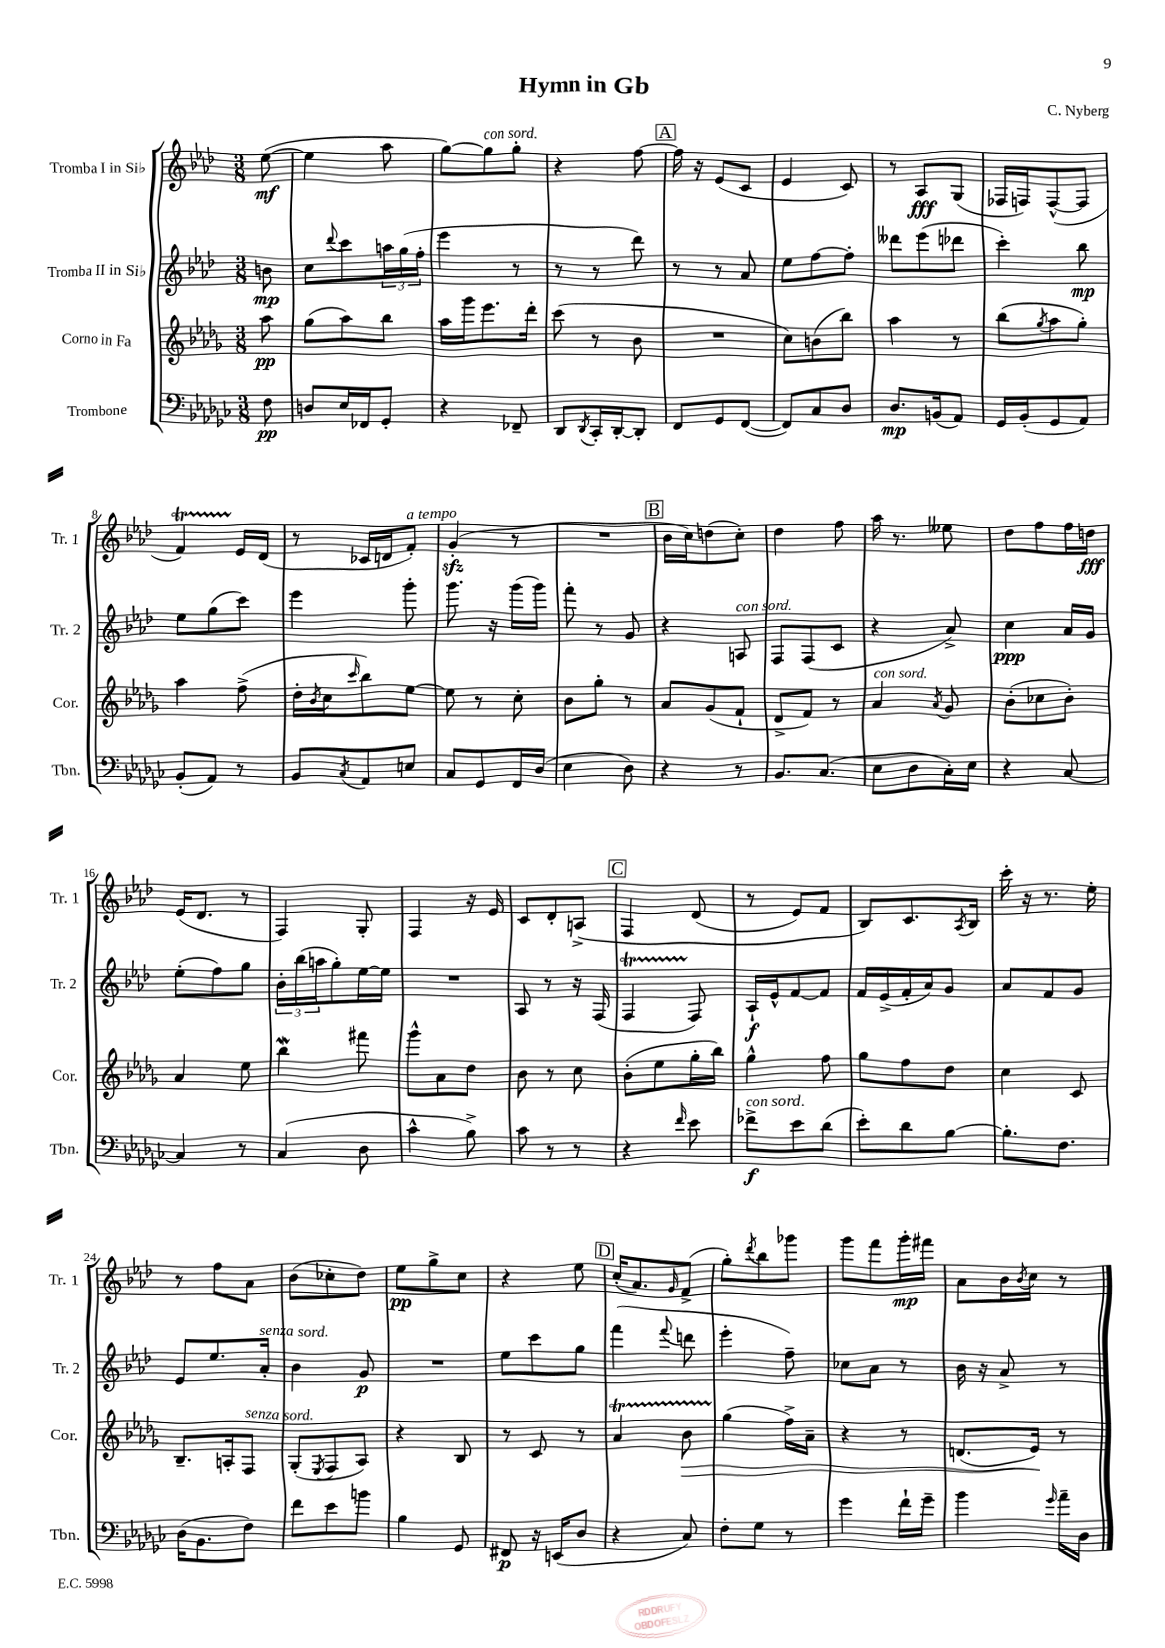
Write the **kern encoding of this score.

**kern	**kern	**kern	**kern
*staff4	*staff3	*staff2	*staff1
*clefF4	*clefG2	*clefG2	*clefG2
*k[b-e-a-d-g-c-]	*k[b-e-a-d-g-]	*k[b-e-a-d-]	*k[b-e-a-d-]
*M3/8	*M3/8	*M3/8	*M3/8
8F	8aa-	8b	([8ee-
=	=	=	=
8D	(8gg-	8cc	4ee-]
.	.	8qqddd-	.
16E-	8aa-)	8ccc	.
16FF-	.	.	.
8GG-'	8bb-	24aa	8aa-
.	.	(24gg	.
.	.	24ff'	.
=	=	=	=
4r	16aa-	4eee-	[8gg)
.	16ggg-	.	.
.	8.eee-	.	8gg]
8FF-~	.	8r	8gg'
.	16ddd-'	.	.
=	=	=	=
8DD-	(8ccc	8r	4r
8qDD-	.	.	.
16CC-'	8r	8r	.
[16DD-'	.	.	.
8DD-']	8b-	8ddd-)	[8ff
=	=	=	=
8FF	4.r	8r	16ff]
.	.	.	16r
8GG-	.	8r	(8e-
([8FF	.	8a-	8c
=	=	=	=
8FF])	8cc)	8ee-	4e-
8C-	(8b	[8ff	.
8D-	8bb-)	8ff']	8c)
=	=	=	=
8.D-	4aa-	8ddd--	8r
.	.	(8eee-	8A-
(16BB	.	.	.
8AA-)	8r	8ddd-	(8G
=	=	=	=
16GG-	(8bb-	4ccc')	16F-
(16BB-'	.	.	16F)
.	8qgg-	.	.
8GG-	8aa-	.	([8F^^
8AA-)	8gg-')	8bb-	8F]
=	=	=	=
(8BB-'	4aa-	8ee-	4f)
8AA-)	.	(8gg	.
8r	(8ff^	8ccc)	16e-
.	.	.	(16d-
=	=	=	=
8BB-	16dd-'	4eee-	8r
.	8qb-	.	.
.	16cc	.	.
8qC-	16qqccc	.	.
8AA-	8bb-)	.	16c-
.	.	.	16d
8E	[8ee-	8ggg'	8f')
=	=	=	=
8C-	8ee-]	8.ggg	(4g'
8GG-	8r	.	.
.	.	16r	.
16FF	8cc'	(16ggg	8r
(16D-	.	16ggg)	.
=	=	=	=
4E-	8b-	8fff'	4.r
.	8gg-'	8r	.
8D-)	8r	8g	.
=	=	=	=
4r	8a-	4r	16b-
.	.	.	16cc)
.	(8g-	.	(8dd
8r	8f`	8A	8cc')
=	=	=	=
8.BB-	8d-^	8F	4dd-
.	8f)	(8F	.
(8.C-	.	.	.
.	8r	8c	8ff
=	=	=	=
8E-	4a-	4r	16aa-
.	.	.	8.r
8D-	.	.	.
.	8qa-	.	.
16C-')	8g-	8a-^)	8ee--
16E-	.	.	.
=	=	=	=
4r	(8b-'	4cc	8dd-
.	8cc-	.	8ff
[8C-	8b-')	16a-	16ff
.	.	16g	16dd
=	=	=	=
4C-]	4a-	(8ee-'	(16e-
.	.	.	8.d-
.	.	8ff)	.
8r	8ee-	8gg	8r
=	=	=	=
(4C-	4bb-	24b-'	4F)
.	.	(24bb-	.
.	.	24aa	.
.	.	8gg')	.
8D-	8fff#	[16ee-	8G'
.	.	16ee-]	.
=	=	=	=
4c-^^	8ggg-^^	4.r	4F
.	8a-	.	.
8B-^)	8dd-	.	16r
.	.	.	16e-
=	=	=	=
8c-	8b-	8A-	8c
8r	8r	8r	8d-'
8r	8cc	16r	&(8A^
.	.	(16F	.
=	=	=	=
4r	(8b-'	4F	4F
.	8ee-	.	.
16qqf	.	.	.
8e-	16gg-'	8F)	(8d-
.	16bb-)	.	.
=	=	=	=
8f-^	4gg-^^	16A-`	8r
.	.	16e-^^	.
8e-	.	[8f	8e-)
(8d-	8ff	8f]	8f
=	=	=	=
8e-')	8gg-	16f	8B-&)
.	.	(16e-^	.
8d-	8ff	16f'	8.c
.	.	16a-)	.
[8B-	8dd-	8g	.
.	.	.	8qA-
.	.	.	16B-
=	=	=	=
8.B-']	4cc	8a-	16ccc'
.	.	.	16r
.	.	8f	8.r
8.F	.	.	.
.	8c	8g	.
.	.	.	16ee-'
=	=	=	=
(16D-	8.B-~	8e-	8r
8.BB-	.	.	.
.	.	8.ee-	8ff
.	16A'	.	.
8F)	8F	.	8a-
.	.	16a-'	.
=	=	=	=
8f	(8G-'	4b-	(8b-
.	8qE-	.	.
8e-	8F	.	8cc-'
8b	8A-)	8g	8dd-)
=	=	=	=
4B-	4r	4.r	8ee-
.	.	.	8gg^
8GG-	8B-	.	8cc
=	=	=	=
8FF#	8r	8ee-	4r
16r	8c	8ccc	.
(16EE	.	.	.
8D-	8r	8gg	8ee-
=	=	=	=
4r	4a-	(4fff	(16cc'
.	.	.	8.a-)
.	.	8qqfff	16qqg
8C-)	8b-	8ddd	(8f^
=	=	=	=
8F'	(4gg-	4eee-'	8gg')
.	.	.	8qddd-
8G-	.	.	8bb-
8r	16ff^)	8ff~)	8ggg-
.	16a-~	.	.
=	=	=	=
4g-	4r	8cc-	8ggg
.	.	8a-	8fff
16f`	8r	8r	16ggg'
16g-~	.	.	16fff#
=	=	=	=
4b-	(8.d	16b-	8a-
.	.	16r	.
.	.	8a-^	16b-
.	.	.	8qb-
.	16e-)	.	16cc
16qqg-	.	.	.
16a-~	8r	8r	8r
16D-	.	.	.
==	==	==	==
*-	*-	*-	*-
